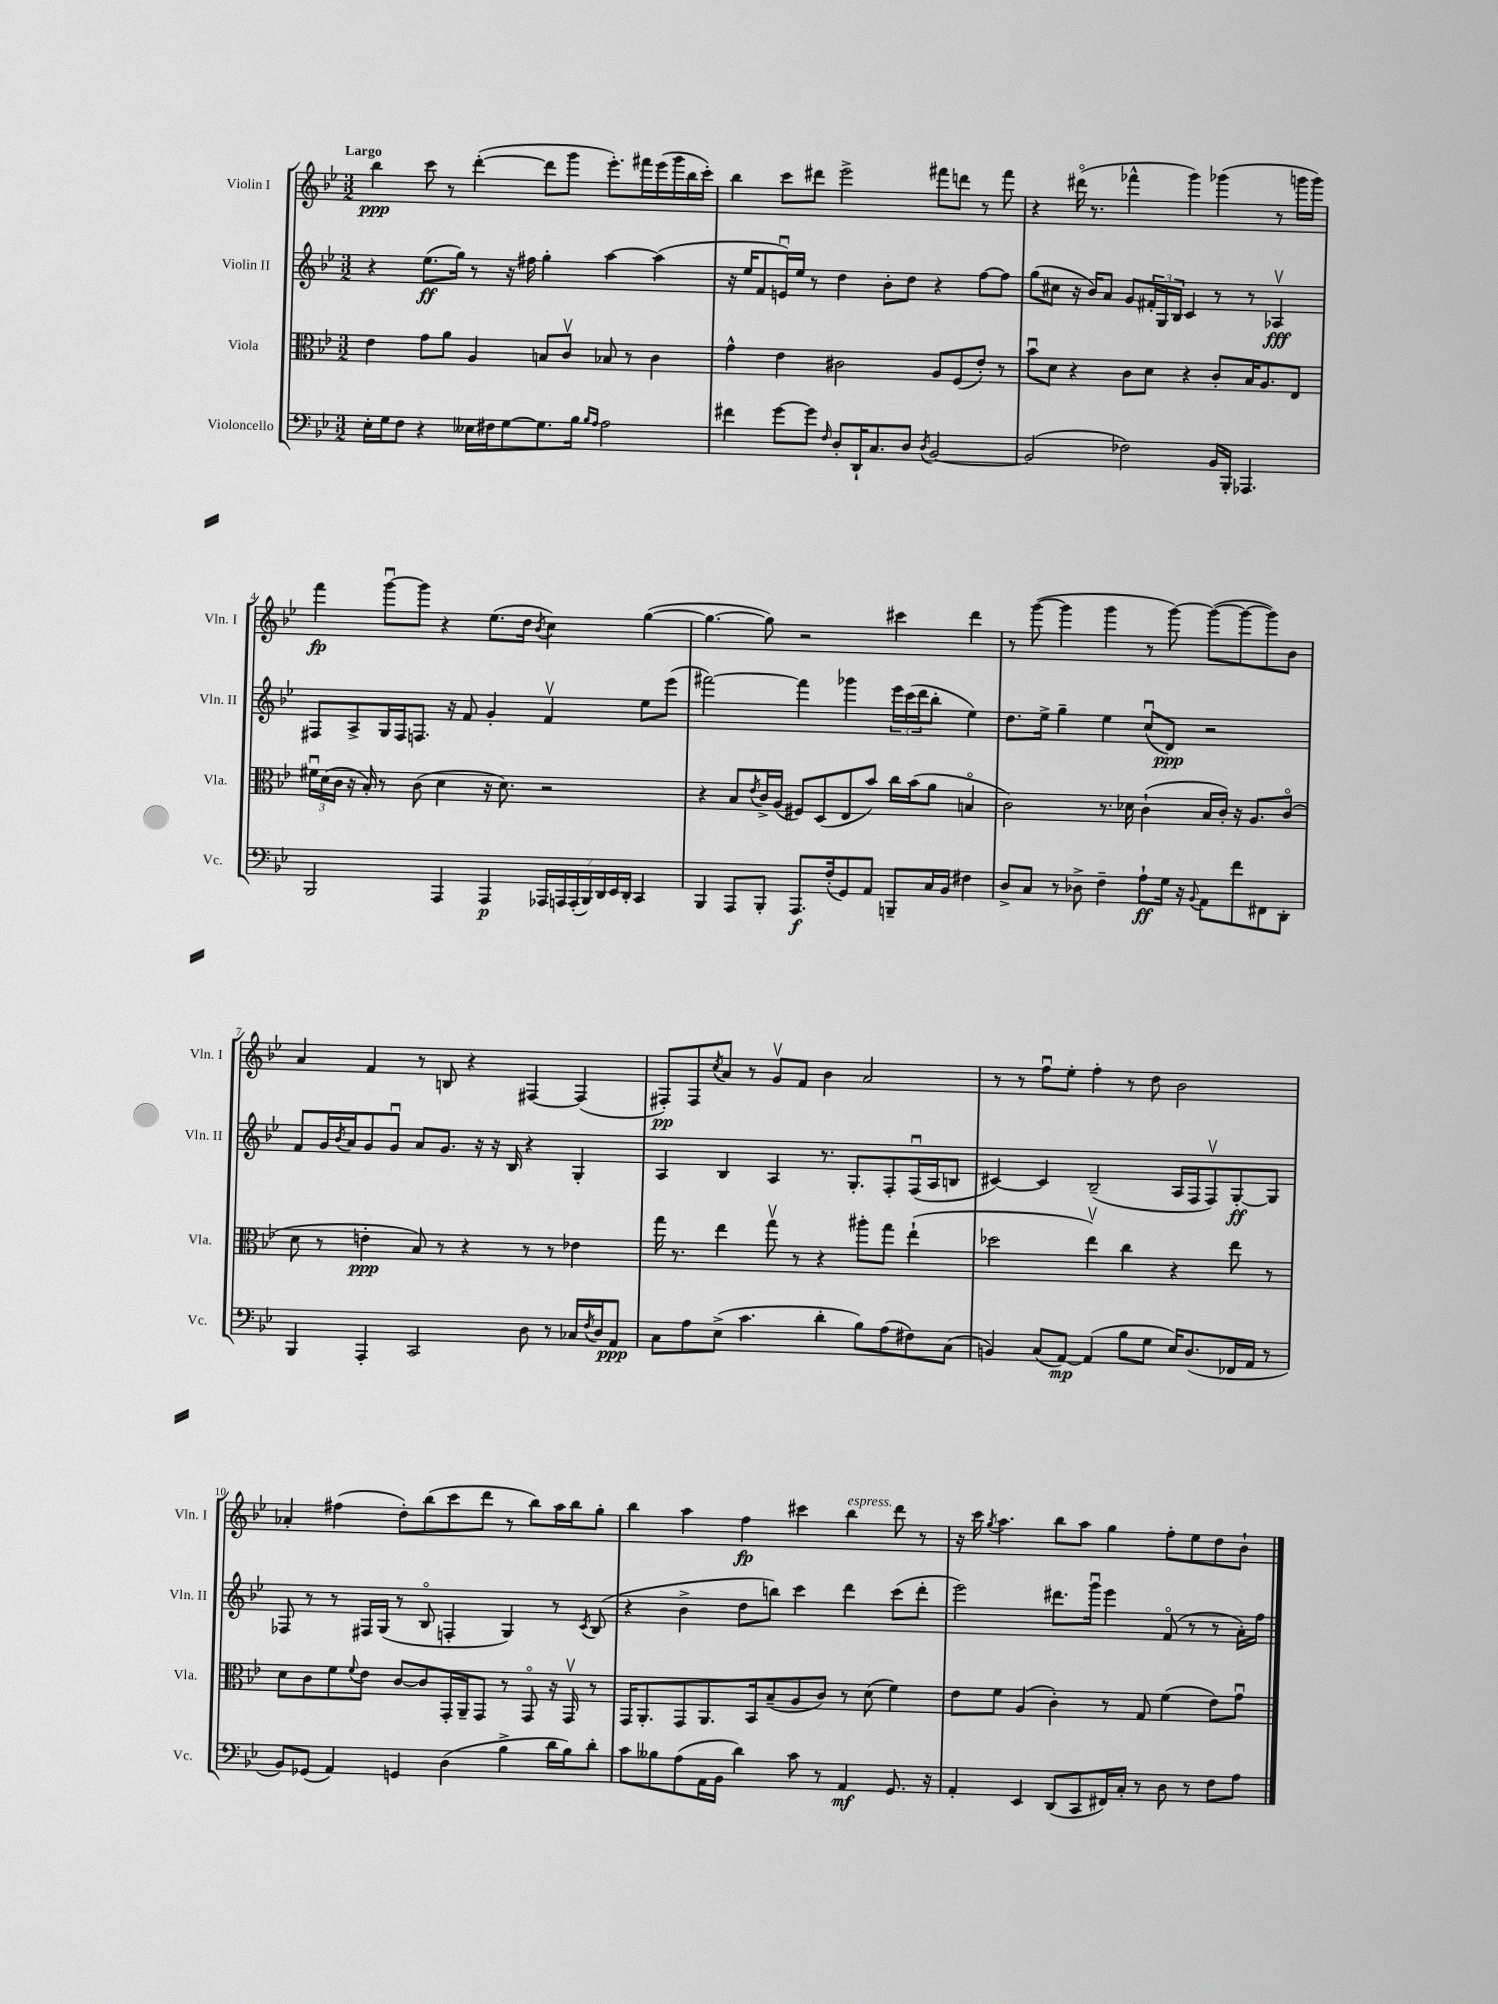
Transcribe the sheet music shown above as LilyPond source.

<<
\new StaffGroup <<
\new Staff = "s0" \with { instrumentName = "Violin I" shortInstrumentName = "Vln. I" } {
    \clef treble \key bes \major \numericTimeSignature \time 3/2 \tempo "Largo"
    bes''4\ppp c'''8 r8 d'''4~-.( d'''8 g'''8 ees'''8.-.) fis'''16 ees'''16( g'''16 bes''16 c'''16-.) |
    bes''4 c'''8 dis'''8 ees'''2-> fis'''8 d'''8 r8 fis'''8 |
    r4 dis'''16\flageolet( r8. fes'''4-^ g'''4) ges'''4( r8 g'''16 g'''16) |
    f'''4\fp g'''8~\downbow g'''8 r4 ees''8.( d''16 \acciaccatura { bes'8 } c''4) g''4~( |
    g''4.~ g''8) r2 cis'''4 d'''4 |
    r8 g'''8~( g'''4 g'''4 r8 g'''8~) g'''8~( g'''8~ g'''8) bes'8 |
    a'4 f'4 r8 b8 r4 fis4~ fis4( |
    fis8-.\pp) fis8 \acciaccatura { c''8 } a'8 r8 g'8\upbow f'8 bes'4 a'2 |
    r8 r8 f''8\downbow ees''8-. f''4-. r8 d''8 bes'2 |
    aes'4-. fis''4( d''8-.) bes''8( c'''8 d'''8 r8 bes''8) a''16 bes''16 g''8-. |
    bes''4 a''4 f''4\fp cis'''4 bes''4^\markup { \italic "espress." } d'''8 r8 |
    r16 c'''16 \acciaccatura { g''8 } a''4. bes''8 a''8 g''4 f''8-. ees''8 d''8 bes'8-! \bar "|." |
}
\new Staff = "s1" \with { instrumentName = "Violin II" shortInstrumentName = "Vln. II" } {
    \clef treble \key bes \major \numericTimeSignature \time 3/2
    r4 ees''8.\ff( g''16) r8 r16 fis''16 g''4-. a''4~ a''4( |
    r16 ees''16 f'8 e'16\downbow) ees''16 r8 d''4 bes'8-. d''8 r4 f''8~ f''8 |
    g''8( cis''8 r16 bes'16) a'8 g'8 \tuplet 3/2 { fis'16-. g16 bes16 } c'4 r8 r8 aes4\upbow\fff |
    fis8 a8-> g16 fis16 f8. r16 f'8 g'4-. f'4\upbow ees''8 ees'''8( |
    fis'''2~) fis'''4 ges'''4 \tuplet 3/2 { ees'''16 c'''16( d'''16 } bes''8-. ees''4) |
    d''8. ees''16-> g''4-- ees''4 c''8\downbow( d'8\ppp) r2 |
    f'8 g'16 \acciaccatura { bes'8 } a'16 g'8 g'8\downbow a'8 g'8. r16 r16 bes16 r4 g4-. |
    a4 bes4 a4 r8. g8.-. f8-. f16\downbow( a16 b8 |
    cis'4~) cis'4 bes2--( a16 f16 f8\upbow) g8~-.\ff g8 |
    fes8 r8 r8 fis16 g16( r8 bes8\flageolet f4-. g4) r8 \acciaccatura { c'8 } bes8( |
    r4 bes'4-> d''8 b''8) c'''4 d'''4 c'''8( d'''8-. |
    ees'''2) dis'''8. g'''16\downbow ees'''4 f'8\flageolet( r8 r8 a'16-.) f''16 \bar "|." |
}
\new Staff = "s2" \with { instrumentName = "Viola" shortInstrumentName = "Vla." } {
    \clef alto \key bes \major \numericTimeSignature \time 3/2
    ees'4 g'8 a'8 a4 b8 c'8\upbow bes8 r8 c'4 |
    g'4-^ ees'4 cis'2 a8 f8( ees'8-.) r8 |
    bes'8\downbow d'8 r4 c'8 d'8 r4 c'8-. bes16 a8. ees8 |
    \tuplet 3/2 { fis'16\downbow d'16( c'16 } r16 bes16-.) r8 c'8( d'4 r16 d'8.) r2 |
    r4 bes8 \acciaccatura { ees'8 } c'16-> a16( fis8) d8( ees8 bes'8) c''16 bes'16( a'8 b4\flageolet |
    c'2) r8. des'16 c'4-!( bes16 c'16-.) r16 a8. c'8\flageolet( |
    d'8 r8 e'4-.\ppp bes8) r8 r4 r8 r8 ees'4 |
    g''16 r8. ees''4 g''8\upbow r8 r4 ais''8-. g''8 ees''4-!( |
    des''2 ees''4\upbow) c''4 r4 ees''8 r8 |
    d'8 c'8 f'8 \appoggiatura { f'8 } ees'8 c'8~ c'8 g,16-. a,16-- g,8 r8 g,8\flageolet r16 g,16\upbow r8 |
    g,16 a,8.-. g,8 a,8. bes,16 bes8--( a8 c'8) r8 d'8( f'4) |
    ees'8 f'8 a4( c'4-.) r8 g8 f'4( ees'8) g'8\downbow \bar "|." |
}
\new Staff = "s3" \with { instrumentName = "Violoncello" shortInstrumentName = "Vc." } {
    \clef bass \key bes \major \numericTimeSignature \time 3/2
    ees16-. g16 f8 r4 eeses16 fis16 g8~ g8. bes16 \grace { bes16 a16 } a2 |
    fis'4 g'8~ g'8 \grace { f16 } d8-. d,16-! c8. d8 \acciaccatura { d8 } bes,2~ |
    bes,2( fes2) bes,16 bes,,16-. aes,,4. |
    bes,,2 a,,4 a,,4\p \tuplet 7/4 { aes,,16 a,,16 a,,16-.( bes,,16) d,16 ees,16 d,16-. } c,4 |
    bes,,4 a,,8 bes,,8-. a,,8.\f f16-.( g,8) a,8 b,,8-- c16 bes,16 fis4 |
    d8-> c8 r8 des8-> f4-- a8-!\ff g16 r16 \appoggiatura { bes,8 } a,8 f'8 fis,8 d,8-. |
    bes,,4 a,,4-. c,2 d8 r8 ces16 \acciaccatura { f8 } d16 a,8\ppp |
    c8 a8 ees8->( c'4. d'4-. bes8) a8( fis8) c8( |
    b,4) c8( a,8~\mp) a,4( bes8 g8 ees16) d8.( fes,16 a,16 r8 |
    bes,8) ges,8( a,4) g,4 d4( bes4-> d'16 bes16) d'8-. |
    c'8 beses8 a8( a,16 bes,16 d'4) c'8 r8 a,4\mf g,8. r16 |
    a,4-. ees,4 d,8( c,8 fis,16) c16-. r8 d8 r8 f8 a8 \bar "|." |
}
>>
>>
